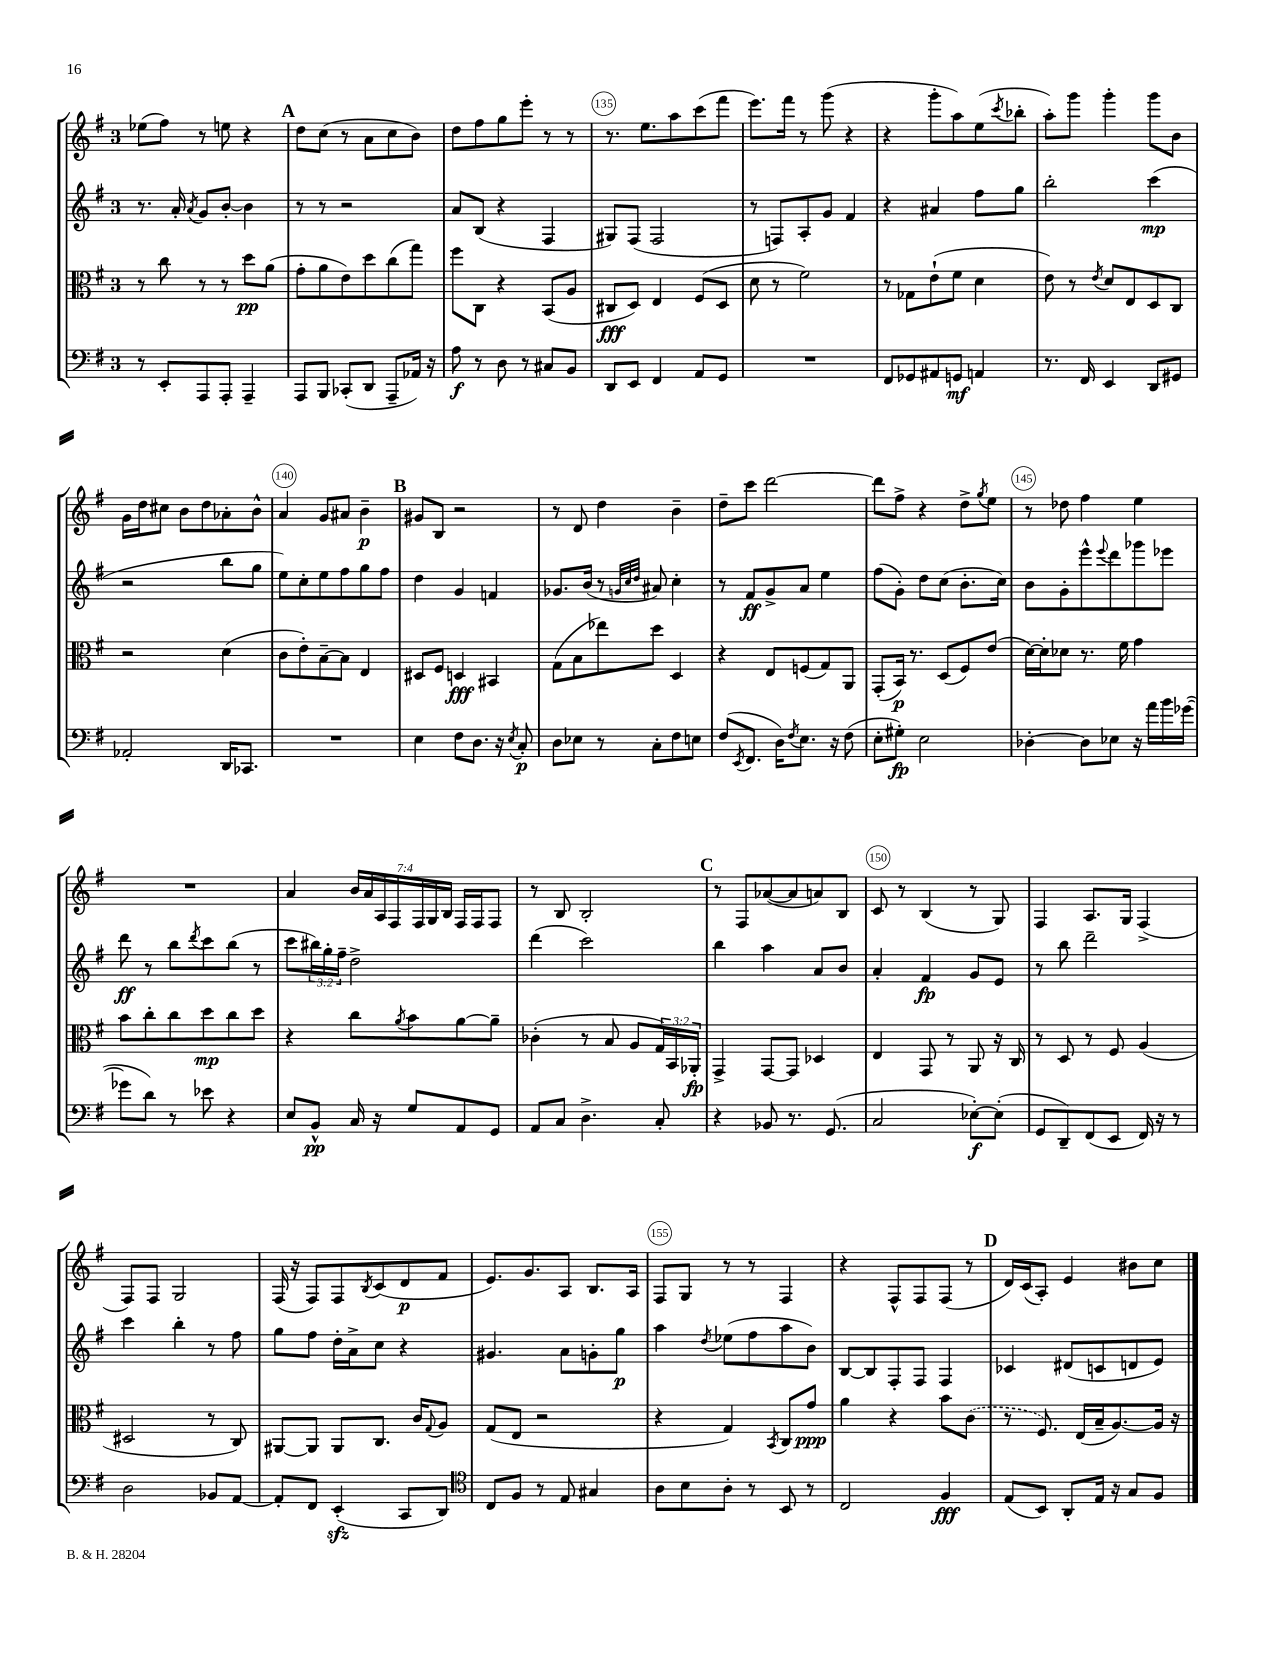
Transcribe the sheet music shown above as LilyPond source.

<<
\new StaffGroup <<
\new Staff = "s0" {
    \clef treble \key g \major \once \override Staff.TimeSignature.style = #'single-digit \time 3/4 \override Staff.TupletNumber.text = #tuplet-number::calc-fraction-text
    ees''8( fis''8) r8 e''8 r4 |
    \mark \markup { \bold "A" } d''8 c''8( r8 a'8 c''8 b'8) |
    d''8 fis''8 g''8 e'''8-. r8 r8 |
    r8. e''8. a''8 c'''8( fis'''8 |
    e'''8.) fis'''16 r8 g'''8( r4 |
    r4 g'''8-. a''8) e''8( \acciaccatura { c'''8 } bes''8-. |
    a''8-.) g'''8 g'''4-. g'''8 b'8 |
    g'16 d''16 cis''8 b'8 d''8 aes'8-. b'8-^ |
    a'4 g'8 ais'8 b'4--\p |
    \mark \markup { \bold "B" } gis'8 b8 r2 |
    r8 d'8 d''4 b'4-- |
    d''8-- c'''8 d'''2~ |
    d'''8 fis''8-> r4 d''8-> \acciaccatura { g''8 } e''8 |
    r8 des''8 fis''4 e''4 |
    R2. |
    a'4 \tuplet 7/4 { b'16 a'16 a16 fis16 fis16 g16 b16 } fis16 fis16 fis8 |
    r8 b8 b2-. |
    \mark \markup { \bold "C" } r8 fis8 aes'8~( aes'8 a'8) b8 |
    c'8 r8 b4( r8 g8) |
    fis4 a8. g16 fis4->( |
    fis8) fis8 g2 |
    fis16( r16 fis8) fis8 \acciaccatura { b8 } c'8( d'8\p fis'8 |
    e'8.) g'8. a8 b8. a16 |
    fis8 g8 r8 r8 fis4 |
    r4 fis8-^ fis8 fis8( r8 |
    \mark \markup { \bold "D" } d'16) c'16( a8-.) e'4 bis'8 c''8 \bar "|." |
}
\new Staff = "s1" {
    \clef treble \key g \major \once \override Staff.TimeSignature.style = #'single-digit \time 3/4 \override Staff.TupletNumber.text = #tuplet-number::calc-fraction-text
    r8. a'16-. \acciaccatura { a'8 } g'8 b'8~-. b'4 |
    \mark \markup { \bold "A" } r8 r8 r2 |
    a'8 b8( r4 fis4 |
    gis8) fis8( fis2 |
    r8 f8) a8-. g'8 fis'4 |
    r4 ais'4 fis''8 g''8 |
    b''2-. c'''4\mp( |
    r2 b''8 g''8 |
    e''8) c''8-. e''8 fis''8 g''8 fis''8 |
    \mark \markup { \bold "B" } d''4 g'4 f'4 |
    ges'8. b'16( r8 \grace { g'32 c''32 d''32 } ais'8) c''4-. |
    r8 fis'8\ff g'8-> a'8 e''4 |
    fis''8( g'8-.) d''8 c''8( b'8.-. c''16) |
    b'8 g'8-. e'''8-^ \appoggiatura { e'''8 } d'''8 ges'''8 ees'''8 |
    d'''8\ff r8 b''8 \acciaccatura { d'''8 } c'''8 b''8( r8 |
    c'''8 \tuplet 3/2 { bis''16) g''16-. fis''16-- } d''2-> |
    d'''4( c'''2) |
    \mark \markup { \bold "C" } b''4 a''4 a'8 b'8 |
    a'4-. fis'4\fp g'8 e'8 |
    r8 b''8 d'''2-- |
    c'''4 b''4-. r8 fis''8 |
    g''8 fis''8 d''16-. a'16-> c''8 r4 |
    gis'4. a'8 g'8-. g''8\p |
    a''4 \acciaccatura { d''8 } ees''8( fis''8 a''8 b'8) |
    b8~ b8 fis8-. fis8 fis4 |
    \mark \markup { \bold "D" } ces'4 dis'8( c'8 d'8 e'8) \bar "|." |
}
\new Staff = "s2" {
    \clef alto \key g \major \once \override Staff.TimeSignature.style = #'single-digit \time 3/4 \override Staff.TupletNumber.text = #tuplet-number::calc-fraction-text
    r8 c''8 r8 r8 d''8\pp a'8( |
    \mark \markup { \bold "A" } g'8-. a'8 e'8) d''8 c''8( g''8) |
    fis''8 c8 r4 b,8( a8 |
    cis8\fff d8) e4 fis8( d8 |
    d'8 r8 fis'2) |
    r8 ges8 e'8-!( fis'8 d'4 |
    e'8) r8 \acciaccatura { e'8 } d'8 e8 d8 c8 |
    r2 d'4( |
    c'8 e'8-.) b8~-- b8 e4 |
    \mark \markup { \bold "B" } dis8 fis8 d4\fff bis,4 |
    g8( b8 ees''8) d''8 d4 |
    r4 e8 f8( g8) a,8 |
    g,8-.( b,16\p) r8. d8( fis8) e'8( |
    d'16~) d'16-. des'8 r8. fis'16 g'4 |
    b'8 c''8-. c''8 d''8\mp c''8 d''8 |
    r4 c''8 \acciaccatura { a'8 } b'8 a'8~ a'8-- |
    ces'4-.( r8 b8 a8 \tuplet 3/2 { g16) b,16 aes,16-.\fp } |
    \mark \markup { \bold "C" } g,4-> g,8~ g,8 des4 |
    e4 g,8 r8 a,8 r16 c16 |
    r8 d8 r8 fis8 a4( |
    dis2 r8 c8) |
    ais,8~ ais,8 ais,8 c8. c'16 \appoggiatura { g8 } a8 |
    g8( e8 r2 |
    r4 g4) \acciaccatura { b,8 } c8 g'8\ppp |
    a'4 r4 b'8 \once \slurDashed c'8( |
    \mark \markup { \bold "D" } r8 fis8.) e16( b16-- a8.~) a16 r16 \bar "|." |
}
\new Staff = "s3" {
    \clef bass \key g \major \once \override Staff.TimeSignature.style = #'single-digit \time 3/4
    r8 e,8-. a,,8 a,,8-. a,,4-- |
    \mark \markup { \bold "A" } a,,8 b,,8 ces,8-.( d,8 a,,8-- aes,16) r16 |
    a8\f r8 d8 r8 cis8 b,8 |
    d,8 e,8 fis,4 a,8 g,8 |
    R2. |
    fis,8 ges,8 ais,8 g,8\mf a,4 |
    r8. fis,16 e,4 d,8 gis,8 |
    aes,2-. d,16 ces,8. |
    R2. |
    \mark \markup { \bold "B" } e4 fis8 d8. r16 \acciaccatura { e8 } c8-.\p |
    d8 ees8 r8 c8-. fis8 e8 |
    fis8( \acciaccatura { e,8 } fis,8. d16) \acciaccatura { fis8 } e8. r16 fis8( |
    e8-. gis8-.\fp) e2 |
    des4~-. des8 ees8 r16 a'16 b'16 ges'16~( |
    ges'8 d'8) r8 ees'8 r4 |
    e8 b,8-^\pp c16 r16 g8 a,8 g,8 |
    a,8 c8 d4.-> c8-. |
    \mark \markup { \bold "C" } r4 bes,8 r8. g,8.( |
    c2 ees8~-.\f) ees8-.( |
    g,8 d,8--) fis,8( e,8 fis,16) r16 r8 |
    d2 bes,8 a,8~ |
    a,8-. fis,8 e,4-.\sfz( c,8 d,8) |
    \clef tenor c8 fis8 r8 e8 gis4 |
    a8 b8 a8-. r8 b,8 r8 |
    c2 fis4\fff |
    \mark \markup { \bold "D" } e8( b,8) a,8-. e16 r16 g8 fis8 \bar "|." |
}
>>
>>
\layout { \context { \Score currentBarNumber = #132 \override BarNumber.break-visibility = ##(#f #t #t) barNumberVisibility = #(every-nth-bar-number-visible 5) \override BarNumber.stencil = #(make-stencil-circler 0.1 0.3 ly:text-interface::print) } }
